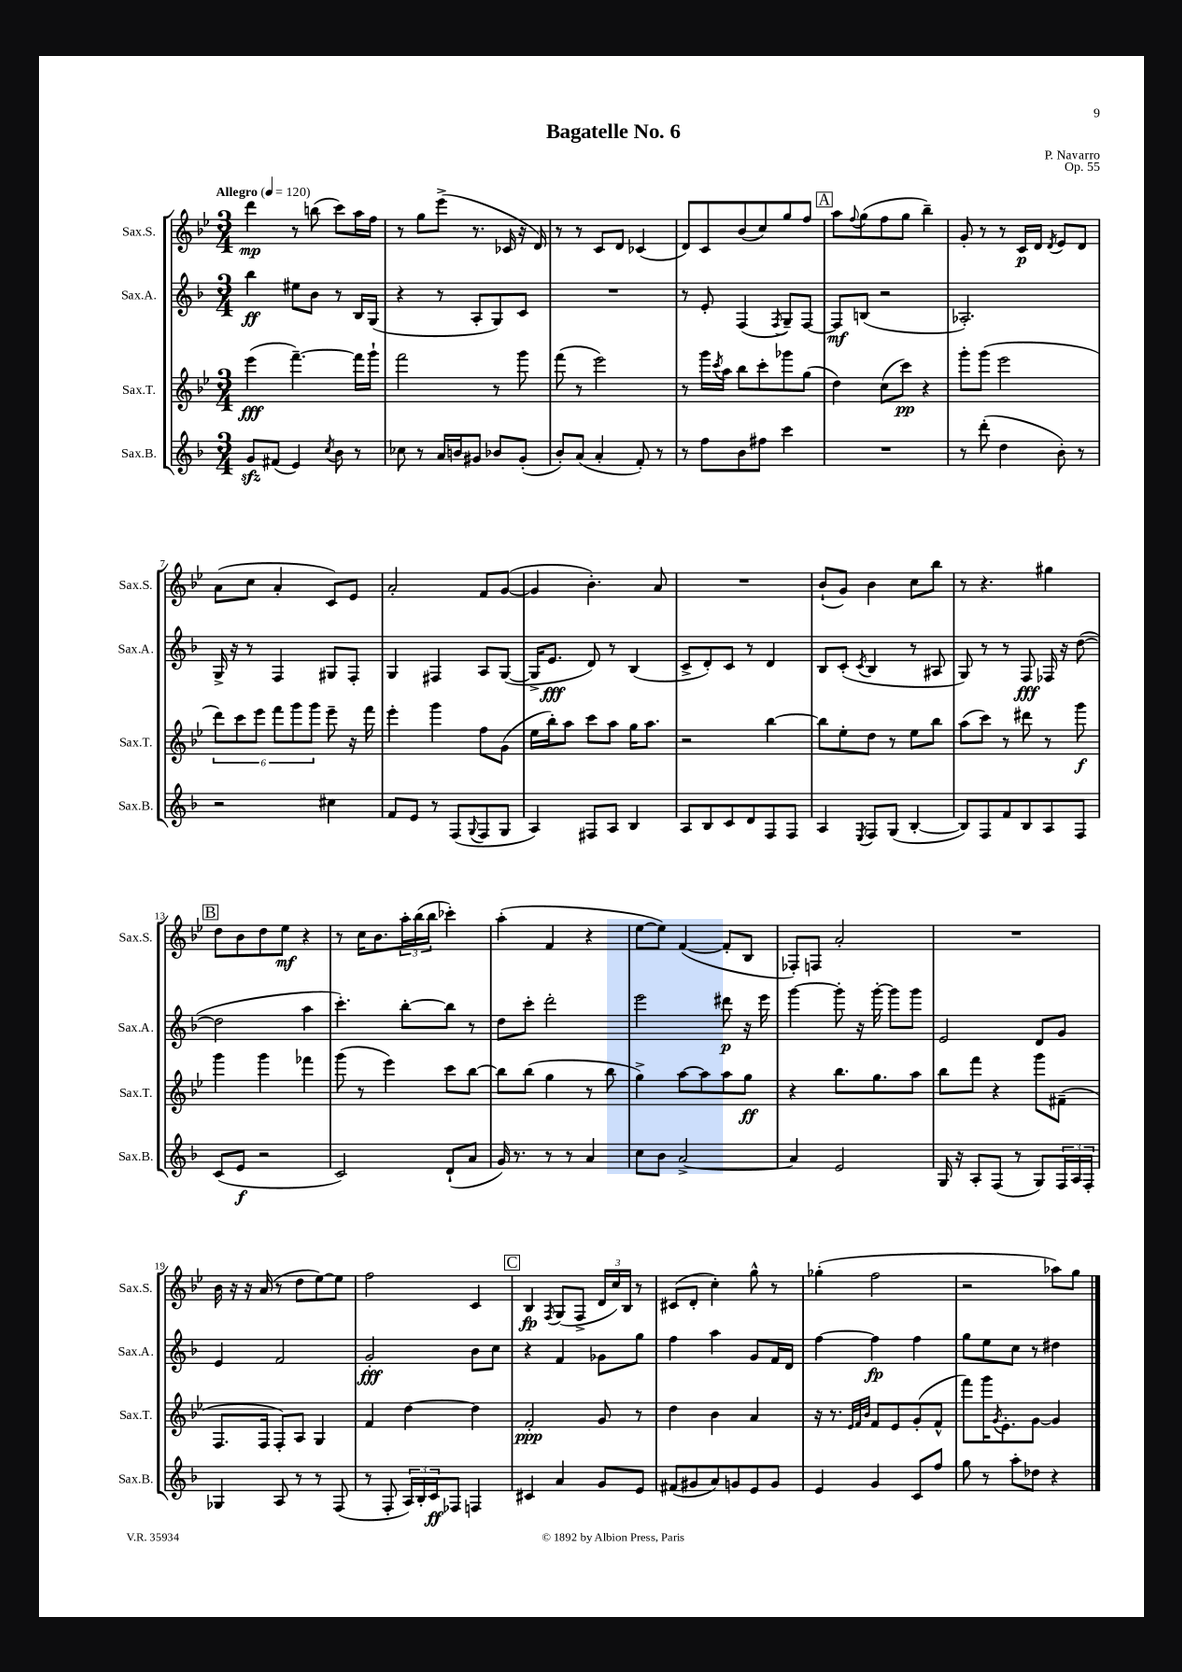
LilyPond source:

\header { title = "Bagatelle No. 6" composer = "P. Navarro" opus = "Op. 55" }
<<
\new StaffGroup <<
\new Staff = "s0" \with { instrumentName = "Sax.S." shortInstrumentName = "Sax.S." } {
    \clef treble \key bes \major \numericTimeSignature \time 3/4 \tempo "Allegro" 4 = 120
    d'''4\mp r8 b''8( c'''8) a''16 f''16 |
    r8 g''8 ees'''8->( r8. ces'16 r16 d'16) |
    r8 r8 c'8 d'8 ces'4( |
    d'8) c'8 bes'8( c''8) g''8 f''8 |
    \mark \markup { \box "A" } a''8 \appoggiatura { f''8 } g''8( f''8 g''8 bes''4--) |
    g'8-. r8 r8 c'16\p d'16 \acciaccatura { d'8 } ees'8 d'8 |
    a'8( c''8 a'4-. c'8) ees'8 |
    a'2-. f'8 g'8~( |
    g'4 bes'4.-.) a'8 |
    R2. |
    bes'8-!( g'8) bes'4 c''8 bes''8 |
    r8 r4. gis''4 |
    \mark \markup { \box "B" } d''8 bes'8 d''8 ees''8\mf r4 |
    r8 c''16 bes'8. \tuplet 3/2 { a''16-. bes''16( bes''16 } ces'''4-.) |
    a''4-.( f'4 r4 |
    ees''8~ ees''8) f'4~( f'8-. bes8 |
    fes8-.) f8 a'2-. |
    R2. |
    bes'16 r16 r16 a'16( r8 d''8 ees''8~) ees''8 |
    f''2 c'4 |
    \mark \markup { \box "C" } bes4\fp \acciaccatura { f8 } g8( f8-> \tuplet 3/2 { d'16 c''16) bes16 } r8 |
    cis'8( d'8-. c''4-.) g''8-^ r8 |
    ges''4-.( f''2 |
    r2 aes''8) g''8 \bar "|." |
}
\new Staff = "s1" \with { instrumentName = "Sax.A." shortInstrumentName = "Sax.A." } {
    \clef treble \key f \major \numericTimeSignature \time 3/4
    bes''4\ff eis''8 bes'8 r8 bes16 g16( |
    r4 r8 a8-. g8) c'8 |
    R2. |
    r8 e'8-. f4( \acciaccatura { f8 } g8--) f8~ |
    \mark \markup { \box "A" } f8\mf b8( r2 |
    aes2.-.) |
    g16-> r16 r8 f4 gis8 f8-. |
    g4 fis4 a8 g8~( |
    g16-> e'8.\fff d'8) r8 bes4( |
    c'8-> d'8-.) c'8 r8 d'4 |
    bes8 c'8-.( \acciaccatura { c'8 } bes4 r8 ais8 |
    g8) r8 r8 f8\fff fes16 r16 d''8~( |
    \mark \markup { \box "B" } d''2 a''4 |
    c'''4.-.) bes''8~-. bes''8 r8 |
    d''8 c'''8-. d'''2-. |
    e'''2 dis'''8\p r16 e'''16 |
    g'''4~ g'''8-. r16 g'''16~-. g'''8 g'''8 |
    e'2 d'8 g'8 |
    e'4 f'2 |
    g'2-.\fff bes'8 c''8 |
    \mark \markup { \box "C" } r4 f'4 ges'8 g''8 |
    f''4 a''4 g'8 f'16 d'16 |
    f''4~ f''4\fp f''4 |
    g''8 e''8 c''8 r8 dis''4 \bar "|." |
}
\new Staff = "s2" \with { instrumentName = "Sax.T." shortInstrumentName = "Sax.T." } {
    \clef treble \key bes \major \numericTimeSignature \time 3/4
    ees'''4\fff( f'''4.~--) f'''16 g'''16-! |
    f'''2 r8 g'''8 |
    f'''8( r8 ees'''2) |
    r8 g'''16 \acciaccatura { c'''8 } a''16 bes''8 c'''8-. ges'''8 g''8( |
    \mark \markup { \box "A" } d''4) c''8( c'''8\pp) r4 |
    g'''8-. g'''8( ees'''2 |
    \tuplet 6/4 { d'''8) c'''8 ees'''8 f'''8 g'''8 g'''8 } ees'''8-- r16 f'''16 |
    ees'''4-. g'''4 f''8 g'8( |
    ees''16 bes''16-.) a''8 c'''8 a''8 g''16 a''8. |
    r2 bes''4~ |
    bes''8 ees''8-. d''8 r8 ees''8 bes''8 |
    a''8( c'''8) r8 dis'''8 r8 g'''8\f |
    \mark \markup { \box "B" } g'''4 g'''4 fes'''4 |
    g'''8( r8 ees'''4) c'''8 bes''8~ |
    bes''8 bes''8( g''4 r8 bes''8 |
    g''4->) a''8~ a''8 a''8 g''8\ff |
    r4 bes''8. g''8. a''8 |
    bes''8 f'''8 r4 g'''8 fis'8--( |
    f8. f16 f8-.) a8 g4 |
    f'4 d''4~ d''4 |
    \mark \markup { \box "C" } f'2-.\ppp g'8 r8 |
    d''4 bes'4 a'4 |
    r16 r8. \grace { ees'32 f'32 bes'32 } f'8 ees'8 g'8-.( f'8-^ |
    f'''8) g'''16 \acciaccatura { g'8 } ees'8.-. g'8~ g'4 \bar "|." |
}
\new Staff = "s3" \with { instrumentName = "Sax.B." shortInstrumentName = "Sax.B." } {
    \clef treble \key f \major \numericTimeSignature \time 3/4
    g'8\sfz fis'8( e'4) \acciaccatura { c''8 } bes'8 r8 |
    ces''8 r8 a'16 b'16 gis'8 bes'8 gis'8-.( |
    bes'8-.) a'8( a'4-. f'8-.) r8 |
    r8 f''8 bes'8 fis''8 c'''4 |
    \mark \markup { \box "A" } R2. |
    r8 d'''8-.( d''4 bes'8-.) r8 |
    r2 cis''4 |
    f'8 e'8 r8 f8( \appoggiatura { g8 } f8 g8 |
    a4) fis8 a8 bes4 |
    a8 bes8 c'8 d'8 f8 f8 |
    a4 \acciaccatura { e8 } f8 g8( bes4~-. |
    bes8) f8 f'8 bes8 a8 f8 |
    \mark \markup { \box "B" } c'8( e'8\f r2 |
    c'2) d'8-!( a'8 |
    g'16) r8. r8 r8 a'4 |
    c''8 bes'8 a'2~-> |
    a'4 e'2 |
    g16 r16 a8-. f8( r8 g8) \tuplet 3/2 { f16 a16 f16-. } |
    ges4 a8 r8 r8 f8( |
    r8 f8-. \tuplet 3/2 { a16) bes16-. c'16\ff } fes8 f4 |
    \mark \markup { \box "C" } cis'4 a'4 g'8 e'8 |
    fis'8( gis'8 a'8) g'8 e'8 g'8 |
    e'4 g'4 c'8 f''8 |
    g''8 r8 a''8-. des''8 r4 \bar "|." |
}
>>
>>
